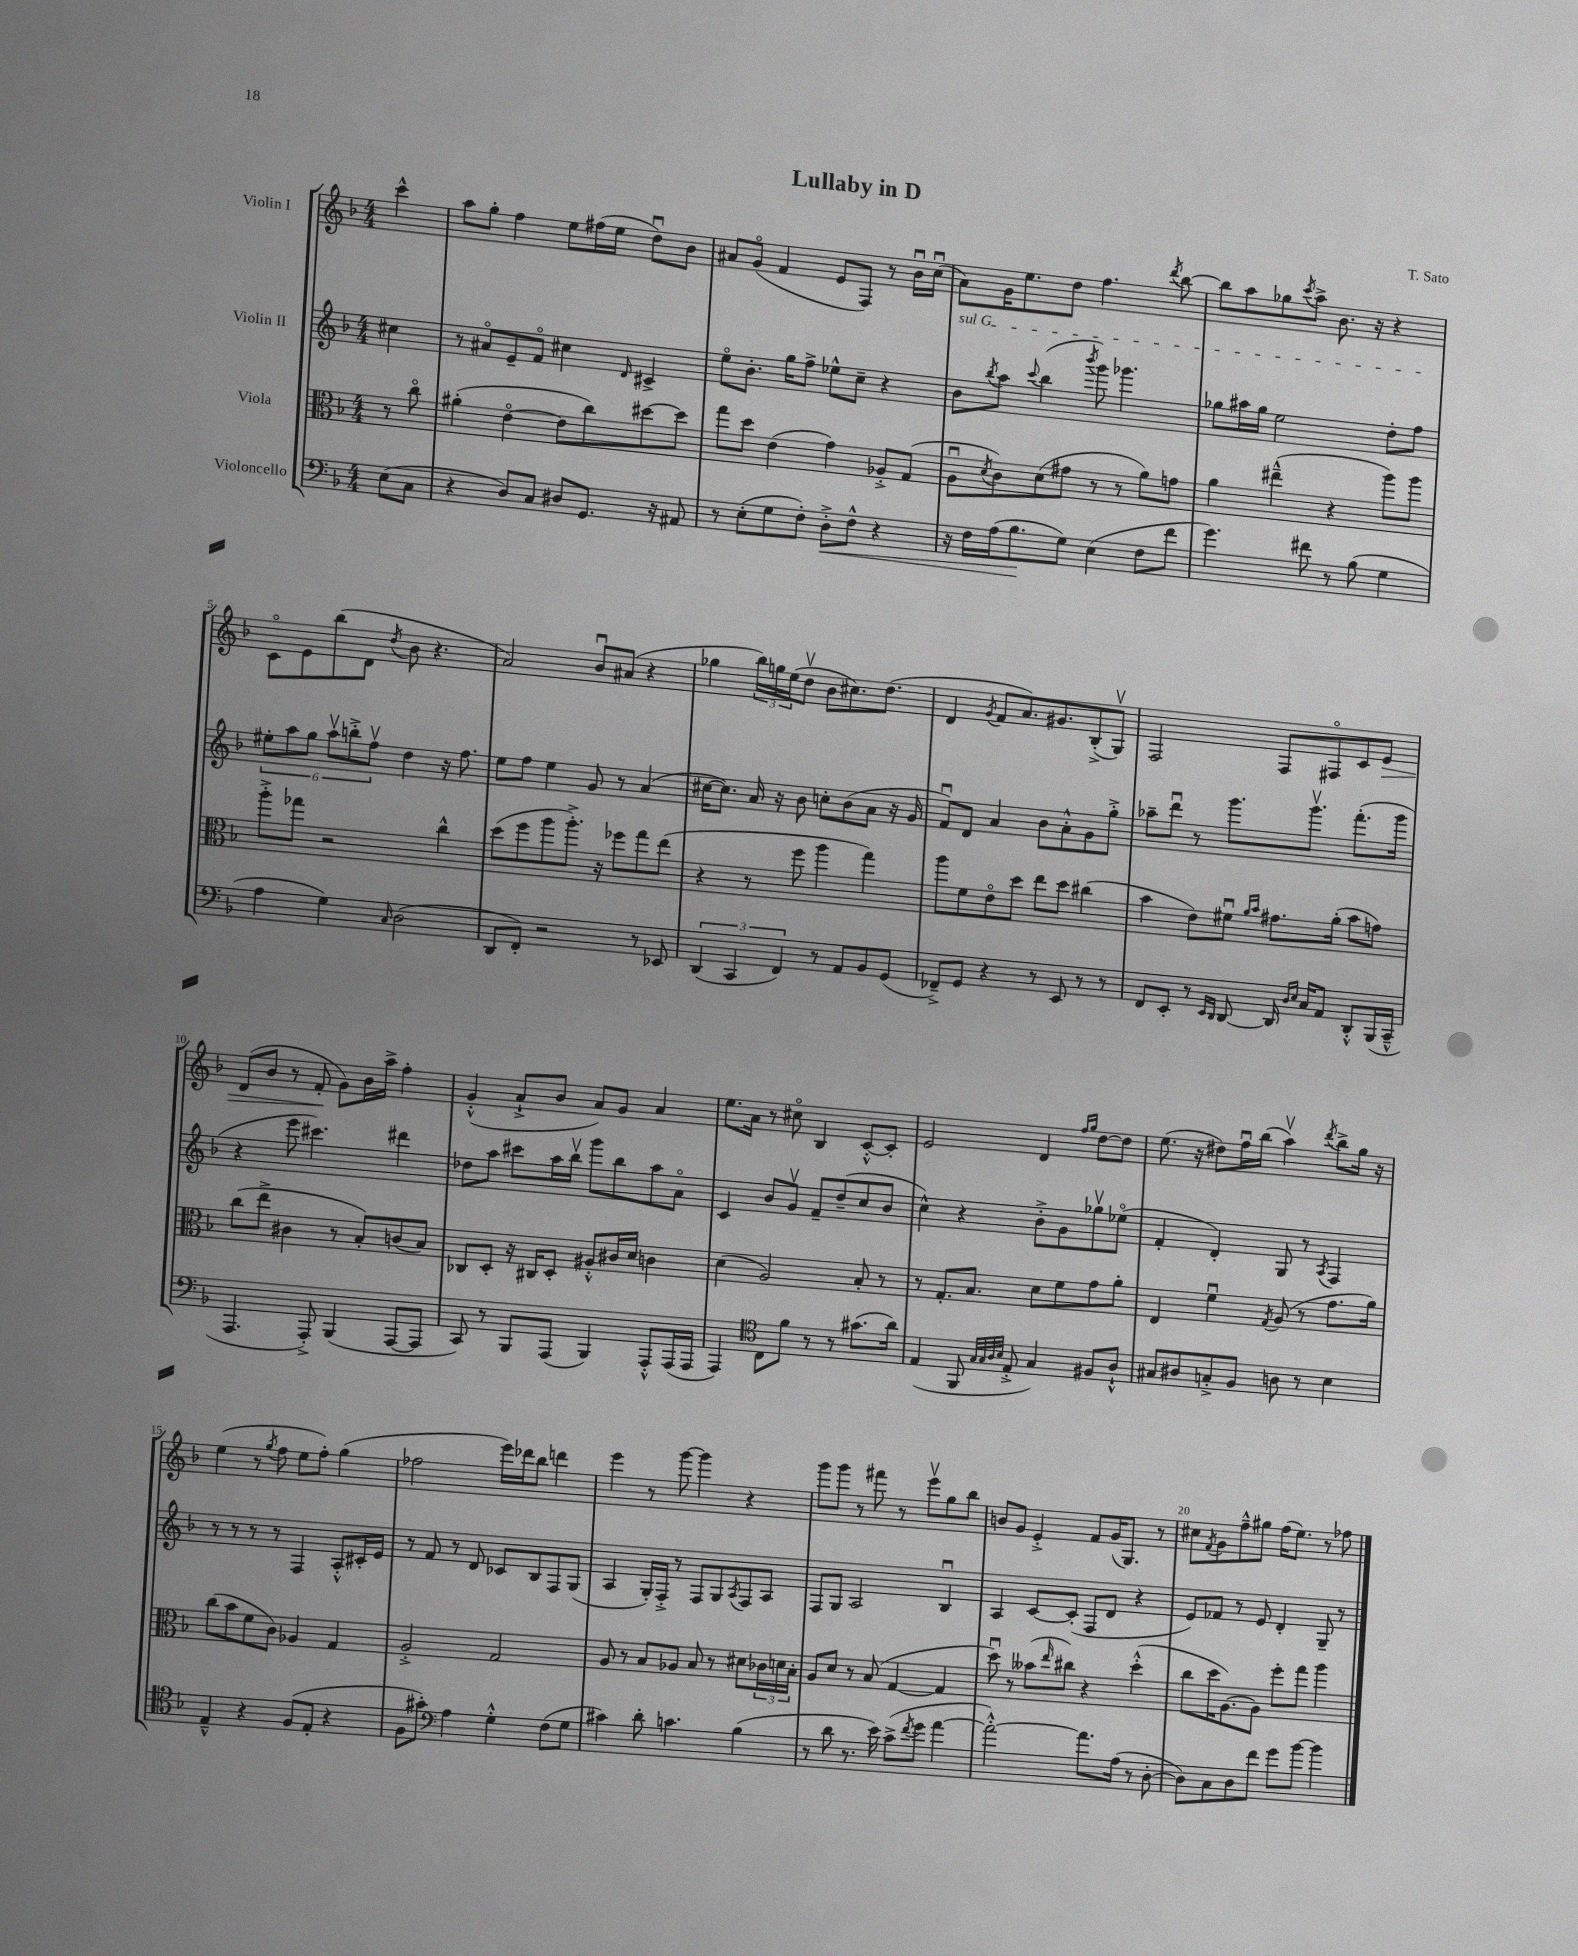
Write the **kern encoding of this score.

**kern	**kern	**kern	**kern
*staff4	*staff3	*staff2	*staff1
*clefF4	*clefC3	*clefG2	*clefG2
*k[b-]	*k[b-]	*k[b-]	*k[b-]
*M4/4	*M4/4	*M4/4	*M4/4
(8E	8r	4cc#	4ccc^^
8C	8cco	.	.
=	=	=	=
4r	(4a#'	8r	8aa
.	.	8a#o	8gg'
8D)	[4eo	8e~	4ff
8C	.	8fo	.
8D#	8e]	4cc#	8ee
8.GG	8cc)	.	(16ff#
.	.	.	16ee
.	.	16qqd	.
.	[8dd#	4c#^	8ddu)
16r	.	.	.
8AA#	8dd#]	.	8b-
=	=	=	=
8r	8gg	8eeo	8a#
(8E'	8dd	8.b-'	(8go
8G	(4e	.	4f
.	.	16gg	.
8F')	.	8ff^	.
8D'^	4g)	8ee-^^	8e
8F^^	.	8cc~	8F)
4r	8A-'^	4r	8r
.	(8G	.	16b-u
.	.	.	(16ccu
=	=	=	=
16r	8Au	8b-	8a)
16F	.	.	.
.	8qd	8qbb-	.
(16A	8c)	8aa	16g
8.B-	.	.	8.ee
.	.	8qqccc	.
.	(8d	(4bb-	.
8G)	8g#	.	8dd
.	.	8qbbb-	.
(4E	8r	8ggg)	4.ff
.	8r	4.ggg-	.
8F	8a)	.	.
.	.	.	8qddd
8f	8g	.	[8bb-
=	=	=	=
4.g)	4a	8gg-	8bb-]
.	.	16aa#	8aa
.	.	16gg-	.
.	(4ee#~^^	2ee	8gg-
.	.	.	8qccc
8f#	.	.	8aa^
8r	4r	.	8.b-
(8B-	.	.	.
.	.	.	16r
4G	8aa)	8dd'	4r
.	8aa	8ff	.
=	=	=	=
4A	8aa'^	12ee#'	8co
.	.	12aa	.
.	8gg-	.	8e
.	.	12gg	.
4G)	2r	12aav	(8bb-
.	.	12bb'^	.
.	.	.	8d
.	.	12ffv	.
16qqC	.	.	8qdd
(2D	.	4dd	8b-
.	.	.	4.r
.	4cc^^	16r	.
.	.	8.ff	.
=	=	=	=
8DD	(8dd	8ee	2a)
8FF')	8ff	8ff	.
2r	8aa	4ee	.
.	8.aa'^)	.	.
.	.	8g	8b-u
.	16r	.	.
.	8ff-	8r	(8a#
8r	8gg	(4a	4r
8EE-	(8ee	.	.
=	=	=	=
(6DD	4r	[16cc#	4gg-
.	.	8.cc#])	.
6CC	.	.	.
.	8r	16a	24bb-)
.	.	.	24gg
.	.	16r	.
6FF)	.	.	(24ee
.	8ff	8b-	8ddv
8r	4aa	8cc'	8b-
8AA	.	(8b-	8.cc#)
8BB-	4gg)	8a	.
.	.	.	(8.dd
(8GG	.	16r	.
.	.	16g	.
=	=	=	=
8FF-~^)	8aa	8fu)	4d
8GG	8f	8d	.
.	.	.	8qg
4r	8eo	4a	8f
.	8dd	.	8.a)
8r	8ee	8b-	.
.	.	.	8.g#
8EE	8dd	8a'^^	.
8r	(4cc#	8g	(8B-'^
8r	.	8gg'^	8Gv)
=	=	=	=
8FF	4b-	8aa-~	2F
8EE'	.	8dddu	.
8r	8e)	8r	.
16qqEE	.	.	.
16qqDD	.	.	.
[8DD	8f#u	8.ggg	.
.	16qqa	.	.
.	16qqb-	.	.
16DD]	8.g#	.	8F
16qqD	.	.	.
16qqE	.	.	.
16C	.	8.gggv	.
8AA	.	.	8F#o
.	(16a'	.	.
8DD'^^	8b-	(8.fff'	8c
(16BBB-	8g)	.	8e
16CC~^^	.	16ggg	.
=	=	=	=
4.AAA	(8cc	4r	(8d
.	8ee^	.	8b-
.	4c#	8eee	8r
8AAA'^)	.	4.ccc#)	8f'
(4BBB-	8r	.	8g)
.	8B-')	.	16b-
.	.	.	16aa^
[8AAA	(8c	4ddd#	4ff'
8AAA]	8B-)	.	.
=	=	=	=
8CC)	8C-	8dd-	(4g'^^
8r	8D'	8aa	.
8BBB-	16r	8ccc#	8a`^
.	16C#	.	.
(8AAA	8D'	16aa	8b-
.	.	16bb-v	.
4BBB-)	8A#'^^	8ggg	8a)
.	16c#	8bb-	8g
.	16d	.	.
8AAA'^^	4c	8aa	4a
(16AAA	.	8ao	.
16AAA	.	.	.
=	=	=	=
4AAA)	(4d	4c	8.ee
.	.	.	16a
*clefC4	*	*	*
8C	2A)	8b-	8r
8f	.	8gv	8cc#o
8r	.	8f~	4B-
8r	.	(8dd~	.
(8.g#	8B-'	8cc	[8c'^^
.	8r	8b-	8c']
16a)	.	.	.
=	=	=	=
(4E	8r	4cc^^)	2e
.	8.G'	.	.
8FF	.	4r	.
.	8.B-	.	.
32qqG	.	.	.
32qqG	.	.	.
32qqA	.	.	.
32qqB-	.	.	.
8E'^	.	.	.
4G)	8d	8b-'^	4d
.	8f	8g	.
.	.	.	16qqff
.	.	.	16qqgg
8F#	8g	8gg-v	[8dd
8A`^^	8a'	(8ee-o	8dd]
=	=	=	=
8G#	4E	4f'	(8.ee
8A#	.	.	.
.	.	.	16r
8G'^	4fu	4d')	8dd#)
8F	.	.	16ffu
.	.	.	(16bb-
.	8qG	.	.
8A	(8A	8G	4aav)
8r	8r	8r	.
.	.	8qA	8qddd
4B-	8.g	4F	8bb-^
.	.	.	16gg
.	16a)	.	16r
=	=	=	=
4E~^^	(8cc	8r	(4ee
.	8b-	8r	.
4r	8f	8r	8r
.	.	.	8qgg
.	8c)	8r	8ff
(8F	4A-	4F	8ee
8E'	.	.	8ff')
4r	4G	8A'^^	(4gg
.	.	16c#'	.
.	.	16e	.
=	=	=	=
8F	2A'^	8r	2ff-
8g#')	.	8f	.
*clefF4	*	*	*
4A	.	8r	.
.	.	8d	.
4G'^^	2G	8c-	16eee)
.	.	.	16ddd-
.	.	8B-	8bb-
(8F	.	8F	4ddd
8G	.	(8G	.
=	=	=	=
4c#)	8A	4A	4eee
.	8r	.	.
8d'	8B-	16G')	8r
.	.	16F'^	.
4.c	8A-	8r	[8ggg
.	8B-	8F	4ggg]
.	8r	8G	.
.	.	8qA	.
(4B-	8d#	8F	4r
.	24c-	8A	.
.	24d	.	.
.	24B-'	.	.
=	=	=	=
8r	8A	8F	8ggg
8d	8d	8G	8ggg
8.r	8r	2A	8r
.	(8B-	.	8fff#
16e)	.	.	.
(8c^	[4G	.	8r
8qf	.	.	.
8g	.	.	8eeev
[4a	4G]	4B-u	8gg
.	.	.	8bb-
=	=	=	=
2a'^^_)	8ddu)	4A	8b
.	8r	.	8g
.	(8b--	[8c	4e'^
.	16qqee	.	.
.	8cc#)	(8c']	.
8.a]	4r	8F	8f
.	.	8d	(16g
(16A	.	.	8.G)
8r	(4dd'^^	4r	.
[8D'	.	.	8r
=	=	=	=
8D])	8cc	8e)	8cc#
.	.	.	8qf
8C	16dd	8f-	8g
.	[8.A)	.	.
8D	.	8r	8ff~^^
8f	8A]	8e	8gg#
8g	8ff'	4d'	(16ff
.	.	.	8.ee)
[8b-	8gg	.	.
4b-]	4aa	8G~	8r
.	.	8r	8ff-
==	==	==	==
*-	*-	*-	*-
